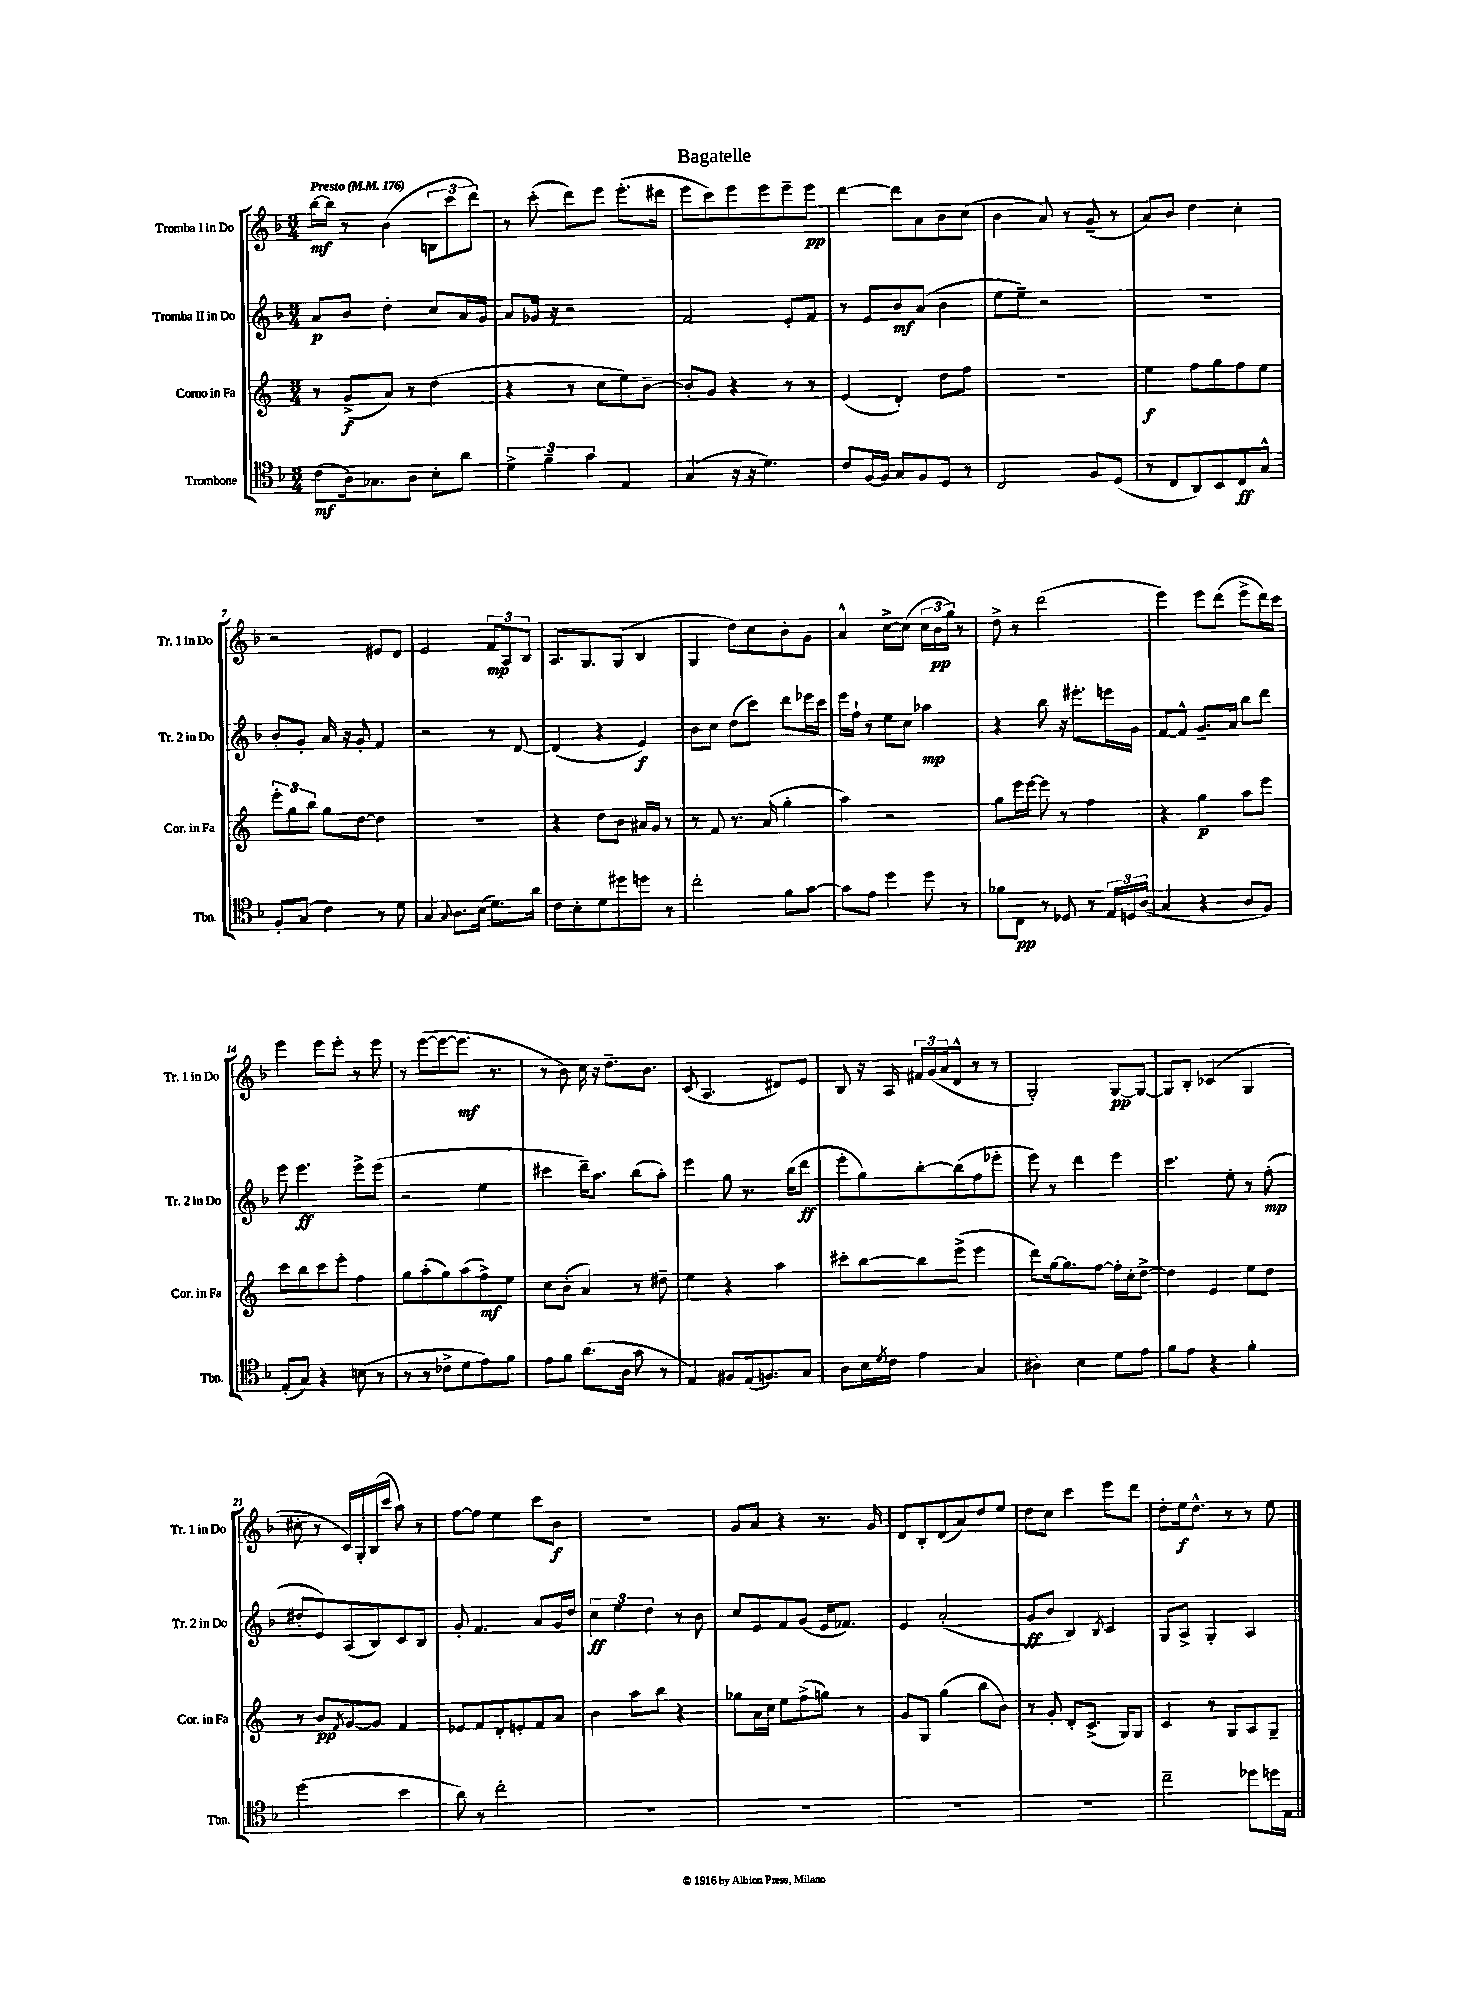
\header { title = "Bagatelle" }
<<
\new StaffGroup <<
\new Staff = "s0" \with { instrumentName = "Tromba I in Do" shortInstrumentName = "Tr. 1 in Do" } {
    \clef treble \key f \major \numericTimeSignature \time 3/4 \tempo "Presto" 4 = 176
    bes''16~\mf bes''16 r8 bes'4( \tuplet 3/2 { b8 c'''8 d'''8) } |
    r8 c'''8-.( d'''8) e'''8 e'''8.-.( dis'''16 |
    e'''8 c'''8) e'''8 e'''8 e'''8-- e'''8\pp |
    d'''4~ d'''8 a'8 bes'8 c''8( |
    bes'4 a'8) r8 g'8--( r8 |
    a'8) bes'8 d''4 c''4-. |
    r2 eis'8 d'8 |
    e'2 \tuplet 3/2 { f'8\mp a8 bes8 } |
    a8. g8. g8( bes4 |
    g4 d''8) c''8 bes'8-. g'8 |
    a'4-^ c''8~-> c''8( \tuplet 3/2 { c''16 bes'16\pp g''16) } r8 |
    d''8-> r8 d'''2( |
    e'''4) e'''8 d'''8( e'''8-> d'''16) c'''16 |
    e'''4 e'''8 e'''8-. r8 e'''8 |
    r8 e'''8~( e'''8~ e'''8.\mf r8. |
    r8 bes'8) c''16 r16 d''8.-- bes'8. |
    c'8( a4. dis'8) e'8 |
    bes8 r16 a16 \tuplet 3/2 { fis'16 g'16( a'16 } d'8-^ r8 r8 |
    g2-.) g8~\pp g8~ |
    g8 bes8-. ces'4( g4 |
    cis''8-. r8 c'16) g16-. bes16( c'''16 a''8) r8 |
    f''8~ f''8 e''4 c'''8 bes'8\f |
    R2. |
    g'8 a'8 r4 r8. g'16 |
    d'8 bes8-. d'8( a'8) d''8 e''8 |
    d''8 c''8 c'''4 e'''8 d'''8 |
    d''8-. e''16\f d''8.-^ r8 r8 e''8 \bar "|." |
}
\new Staff = "s1" \with { instrumentName = "Tromba II in Do" shortInstrumentName = "Tr. 2 in Do" } {
    \clef treble \key f \major \numericTimeSignature \time 3/4
    a'8\p bes'8 d''4-. c''8 a'16 g'16 |
    a'8 ges'16 r16 r2 |
    f'2 e'8-. f'8 |
    r8 e'8 bes'8\mf a'8( bes'4 |
    e''8 e''8--) r2 |
    R2. |
    bes'8-. g'8-. a'16 r16 g'8-. f'4 |
    r2 r8 d'8~ |
    d'4( r4 e'4\f) |
    bes'8 c''8 d''8( c'''8) d'''8 ees'''16 c'''16 |
    e'''16 f''16-! r8 e''8 c''8 aes''4\mp |
    r4 bes''8 r16 eis'''8.-. e'''16 g'16 |
    f'8~ f'8-^ g'8.-- a'16 bes''8 d'''8 |
    e'''8 e'''4.\ff e'''8-> e'''8( |
    r2 e''4 |
    cis'''4 d'''16--) a''8. bes''8( a''8-.) |
    e'''4 g''8 r8. bes''16( d'''8\ff |
    e'''8-. g''8) bes''8~-. bes''8( f''8 ees'''8-. |
    e'''8) r8 d'''4 e'''4 |
    c'''4. e''8-. r8 f''8-.\mp( |
    dis''8-. e'8) a8( bes8) c'8 bes8 |
    g'8-. f'4. a'8 g'16 d''16 |
    \tuplet 3/2 { c''4\ff e''4 d''4 } r8 bes'8 |
    c''8 e'8 f'8 g'8( e'16 fes'8.) |
    e'4 a'2-.( |
    g'8\ff bes'8 bes4) \acciaccatura { bes8 } c'4 |
    g8 a8-> g4-. a4 \bar "|." |
}
\new Staff = "s2" \with { instrumentName = "Corno in Fa" shortInstrumentName = "Cor. in Fa" } {
    \clef treble \key c \major \numericTimeSignature \time 3/4
    r8 g'8->\f( a'8) r8 d''4( |
    r4 r8 c''8 e''8) b'8~-- |
    b'8-. g'8 r4 r8 r8 |
    e'4( d'4-.) d''8 f''8 |
    R2. |
    e''4\f f''8 g''8 f''8 e''8 |
    \tuplet 3/2 { e'''8-. g''8 b''8 } g''8 d''8~ d''4 |
    R2. |
    r4 d''8 b'8 ais'16 g'16 r8 |
    r8 f'8 r8. a'16( g''4-. |
    a''4) r2 |
    g''8 e'''16 e'''16~ e'''8 r8 f''4 |
    r4 g''4\p a''8 e'''8 |
    c'''8 b''8 c'''8 e'''8-. f''4 |
    g''8 a''8-.( g''8) a''8( f''8->\mf) e''8 |
    c''8 b'8-.( a'4) r8 dis''8-- |
    e''4 r4 a''4 |
    cis'''8-. b''8~ b''8 e'''8->( e'''4 |
    d'''8) g''16~ g''8. f''8~ f''16-. c''16-. d''8~-> |
    d''4 e'4 e''8 d''8 |
    r8 b'8\pp \acciaccatura { f'8 } g'8~ g'8 f'4 |
    ees'8 f'8 d'8-. e'8-. f'8 a'8 |
    b'4 a''8 b''8 r4 |
    ges''8 a'16 c''16 e''8 f''8->( g''8) r8 |
    g'8 g8 g''4( b''8 b'8) |
    r8 g'8-. d'8-. c'8.->( g16) g8 |
    c'4 r8 g8 a8 g8-- \bar "|." |
}
\new Staff = "s3" \with { instrumentName = "Trombone" shortInstrumentName = "Tbn." } {
    \clef tenor \key f \major \numericTimeSignature \time 3/4
    c'8\mf( a16) ges8. a8 bes8-. a'8 |
    \tuplet 3/2 { d'4-> f'4-- g'4 } e4 |
    g4( r16 r16 d'4.) |
    c'8 f16~ f16 g8 f8 d8 r8 |
    c2 f8 d8( |
    r8 c8 a,8) bes,8 c8\ff g8-^ |
    f8-. g8( c'4) r8 d'8 |
    g4 \appoggiatura { g8 } a8. bes16( d'8.) a'16 |
    c'8 bes8-. d'8 dis''8 d''8 r8 |
    c''2-. f'8 g'8~ |
    g'8 e'8 d''4 d''8 r8 |
    fes'8 c8\pp r8 des8 r8 \tuplet 3/2 { e16 d16 a16( } |
    g4 r4 a8 f8) |
    e8-.( g8) r4 b8( r8 |
    r8 r8 ces'8-> d'8 e'8) f'8 |
    e'8 f'8 a'8.( a16 g'8 r8 |
    e4) fis8 e16( f8.) g8 |
    a8 bes16 \acciaccatura { d'8 } c'16 e'4 g4 |
    ais4-. bes4 d'8 e'8 |
    f'8 e'8 r4 f'4-. |
    d''2( bes'4 |
    a'8) r8 c''2-. |
    R2. |
    R2. |
    R2. |
    R2. |
    c''2-- des''8 d''16 e16 \bar "|." |
}
>>
>>
